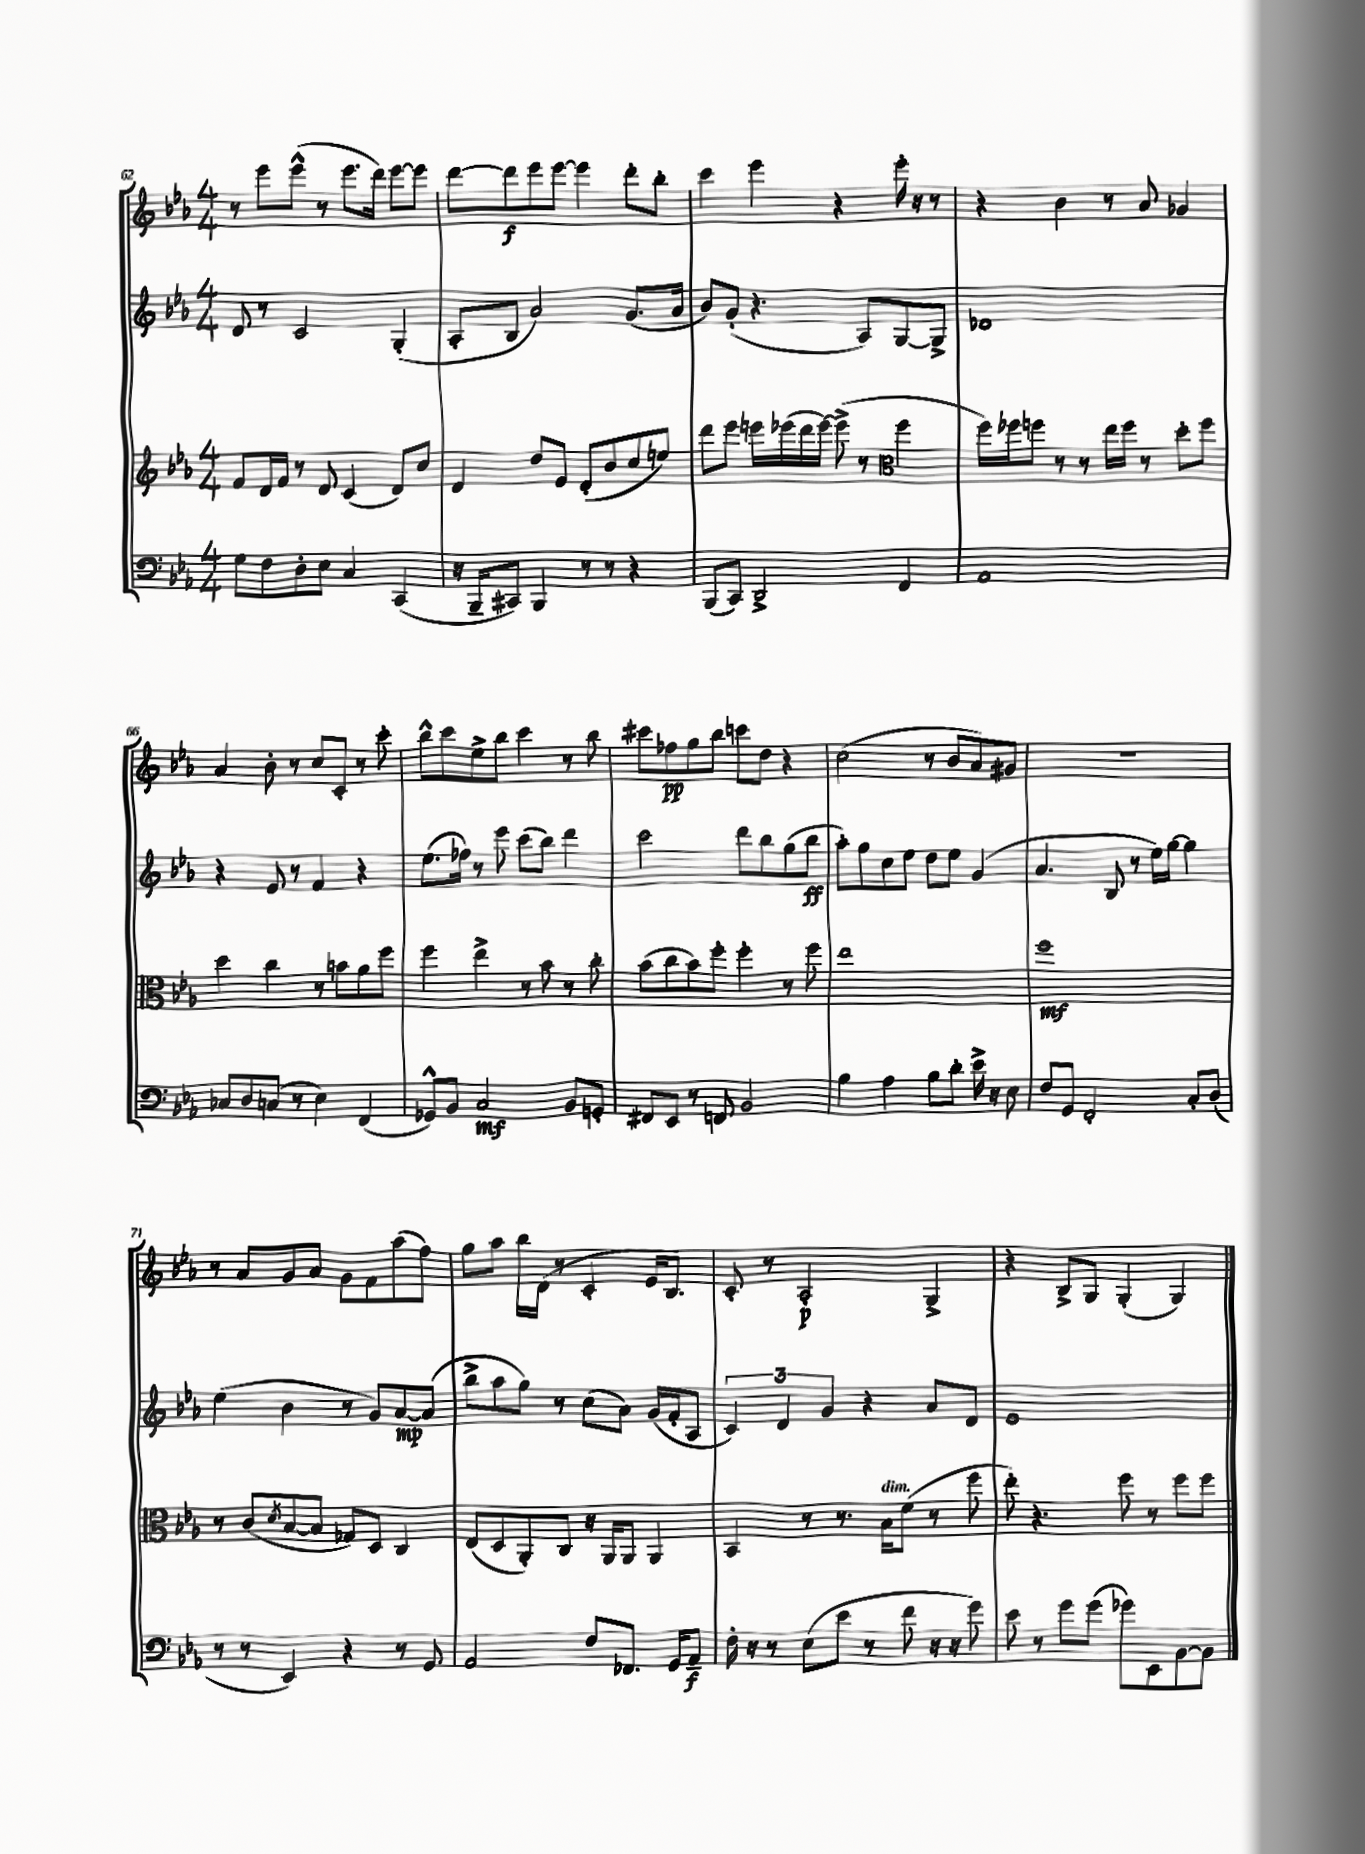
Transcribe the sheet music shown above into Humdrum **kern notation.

**kern	**dynam	**kern	**dynam	**kern	**dynam	**kern	**dynam
*part4	*part4	*part3	*part3	*part2	*part2	*part1	*part1
*staff4	*staff4	*staff3	*staff3	*staff2	*staff2	*staff1	*staff1
*clefF4	*	*clefG2	*	*clefG2	*	*clefG2	*
*k[b-e-a-]	*	*k[b-e-a-]	*	*k[b-e-a-]	*	*k[b-e-a-]	*
*M4/4	*	*M4/4	*	*M4/4	*	*M4/4	*
=62	=62	=62	=62	=62	=62	=62	=62
8G\L	.	8f/L	.	8d/	.	8r	.
8F\	.	16d/L	.	8r	.	8eee-\L	.
.	.	16f/JJ	.	.	.	.	.
8D'\	.	8r	.	2c/	.	(8eee-^^\J	.
8E-\J	.	8d/	.	.	.	8r	.
4C/	.	(4c/	.	.	.	8.eee-\L	.
.	.	.	.	.	.	16ddd\Jk)	.
(4CC/	.	8d/L)	.	(4G'/	.	[8eee-\L	.
.	.	8cc/J	.	.	.	8eee-\J]	.
=63	=63	=63	=63	=63	=63	=63	=63
16r	.	4d/	.	8A-'/L	.	[8ddd\L	.
16BBB-~/KL	.	.	.	.	.	.	.
8CC#X/J)	.	.	.	8B-/J	.	8ddd\]	f
4BBB-/	.	8dd/L	.	2a-/)	.	8eee-\	.
.	.	8e-/J	.	.	.	[8eee-\J	.
8r	.	(8d'/L	.	.	.	4eee-\]	.
8r	.	8b-/	.	.	.	.	.
4r	.	8cc/	.	(8.g/L	.	8ddd'\L	.
.	.	8een/J)	.	.	.	8bb-'\J	.
.	.	.	.	16a-/Jk	.	.	.
=64	=64	=64	=64	=64	=64	=64	=64
(8BBB-/L	.	8ddd\L	.	8b-/L)	.	4ccc\	.
8CC/J)	.	8eee-\J	.	(8g'/J	.	.	.
2DD^/	.	16eeen\LL	.	4.r	.	4eee-\	.
.	.	(16eee-X\	.	.	.	.	.
.	.	16ddd\	.	.	.	.	.
.	.	[16eee-\JJ)	.	.	.	.	.
.	.	(8eee-^\]	.	.	.	4r	.
.	.	8r	.	8A-/L)	.	.	.
*	*	*clefC3	*	*	*	*	*
4FF/	.	4ff\	.	[8G/	.	16eee-'\	.
.	.	.	.	.	.	16r	.
.	.	.	.	8G^/J]	.	8r	.
=65	=65	=65	=65	=65	=65	=65	=65
1AA-	.	16ff\LL)	.	1d-X	.	4r	.
.	.	16ff-X\J	.	.	.	.	.
.	.	8ffn\J	.	.	.	.	.
.	.	8r	.	.	.	4b-\	.
.	.	8r	.	.	.	.	.
.	.	16ee-\LL	.	.	.	8r	.
.	.	16ff\JJ	.	.	.	.	.
.	.	8r	.	.	.	8a-/	.
.	.	8dd'\L	.	.	.	4g-X/	.
.	.	8ff\J	.	.	.	.	.
!!LO:LB:g=z
=66	=66	=66	=66	=66	=66	=66	=66
8C-X/L	.	4dd\	.	4r	.	4a-/	.
8D/	.	.	.	.	.	.	.
(8Cn/J	.	4cc\	.	8e-/	.	8b-'\	.
8r	.	.	.	8r	.	8r	.
4E-\)	.	8r	.	4f/	.	8cc/L	.
.	.	8bn\L	.	.	.	8c'/J	.
(4FF/	.	8a-\	.	4r	.	8r	.
.	.	8ff\J	.	.	.	8ccc'\	.
=67	=67	=67	=67	=67	=67	=67	=67
8GG-X^^/L)	.	4ff\	.	(8.ee-\L	.	8bb-^^\L	.
8BB-/J	.	.	.	.	.	8ccc\	.
.	.	.	.	16ff-X\Jk)	.	.	.
2C/	mf	4ee-^\	.	8r	.	8ee-^\	.
.	.	.	.	8eee-\	.	8bb-\J	.
.	.	8r	.	(8ccc\L	.	4ccc\	.
.	.	8b-\	.	8bb-\J)	.	.	.
8BB-/L	.	8r	.	4ddd\	.	8r	.
8GGn'/J	.	8cc'\	.	.	.	8bb-\	.
=68	=68	=68	=68	=68	=68	=68	=68
8FF#X/L	.	(8b-\L	.	2ccc\	.	8ccc#X\L	.
8EE-/J	.	8cc\	.	.	.	8ff-X\	pp
8r	.	8b-\)	.	.	.	8gg\	.
8FFn/	.	8ff'\J	.	.	.	8bb-\J	.
2BB-/	.	4ff'\	.	8ddd\L	.	8cccn\L	.
.	.	.	.	8bb-\	.	8dd\J	.
.	.	8r	.	(8gg\	.	4r	.
.	.	8ff\	.	8bb-\J	ff	.	.
=69	=69	=69	=69	=69	=69	=69	=69
4B-\	.	1ee-	.	8aa-'\L)	.	(2cc\	.
.	.	.	.	8gg\	.	.	.
4A-\	.	.	.	8cc\	.	.	.
.	.	.	.	8ee-\J	.	.	.
8B-\L	.	.	.	8dd\L	.	8r	.
8d'\J	.	.	.	8ee-\J	.	8b-/L	.
16e-^\	.	.	.	(4g/	.	8a-/)	.
16r	.	.	.	.	.	.	.
8E-\	.	.	.	.	.	8g#X/J	.
=70	=70	=70	=70	=70	=70	=70	=70
8F/L	.	1ff	mf	4.a-/	.	1r	.
8GG/J	.	.	.	.	.	.	.
2FF'/	.	.	.	.	.	.	.
.	.	.	.	8B-/	.	.	.
.	.	.	.	8r	.	.	.
.	.	.	.	16ee-\LL)	.	.	.
.	.	.	.	[16gg\JJ	.	.	.
8C'/L	.	.	.	4gg\]	.	.	.
(8D/J	.	.	.	.	.	.	.
!!LO:LB:g=z
=71	=71	=71	=71	=71	=71	=71	=71
8r	.	8r	.	(4ee-\	.	8r	.
8r	.	(8c/L	.	.	.	8a-/L	.
.	.	8qd/	.	.	.	.	.
4EE-/)	.	[8B-/	.	4b-\	.	8g/	.
.	.	8B-/J]	.	.	.	8a-/J	.
4r	.	8G-X/L)	.	8r	.	8g\L	.
.	.	8D/J	.	8g/L)	.	8f\	.
8r	.	4C/	.	[8a-/	mp	(8aa-\	.
8GG/	.	.	.	(8a-/J]	.	8ff\J)	.
=72	=72	=72	=72	=72	=72	=72	=72
2AA-/	.	(8E-/L	.	8bb-^\L	.	8gg\L	.
.	.	8D/	.	8aa-\	.	8aa-\J	.
.	.	8AA-'/)	.	8gg\J)	.	16bb-\LL	.
.	.	.	.	.	.	(16d\JJ	.
.	.	8C/J	.	8r	.	8r	.
8F/L	.	16r	.	(8cc\L	.	4c'/	.
.	.	16AA-/KL	.	.	.	.	.
8.FF-X/J	.	8AA-/J	.	8a-\J)	.	.	.
.	.	4AA-/	.	(16g/LL	.	16e-/KL	.
16GG/KL	.	.	.	16f'/J	.	8.B-/J)	.
8AA-~/J	f	.	.	8A-/J	.	.	.
=73	=73	=73	=73	=73	=73	=73	=73
16F'\	.	4BB-/	.	6c/)	.	8c'/	.
16r	.	.	.	.	.	.	.
8r	.	.	.	.	.	8r	.
.	.	.	.	6d/	.	.	.
(8E-\L	.	8r	.	.	.	2A-'/	p
.	.	.	.	6g/	.	.	.
8e-\J	.	8.r	.	.	.	.	.
8r	.	.	.	4r	.	.	.
!	!	!LO:TX:a:i:t=dim.	!	!	!	!	!
.	.	16B-\KL	.	.	.	.	.
8f\	.	(8f\J	.	.	.	.	.
16r	.	8r	.	8a-/L	.	4G^/	.
16r	.	.	.	.	.	.	.
8g\)	.	8ff\	.	8d/J	.	.	.
=74	=74	=74	=74	=74	=74	=74	=74
8e-\	.	8ee-'\)	.	1e-	.	4r	.
8r	.	4.r	.	.	.	.	.
8g\L	.	.	.	.	.	8B-^/L	.
(8g\J	.	.	.	.	.	8G/J	.
8g-X\L)	.	8ff\	.	.	.	(4G'/	.
8EE-\	.	8r	.	.	.	.	.
[8BB-\	.	8ff\L	.	.	.	4G/)	.
8BB-\J]	.	8ff\J	.	.	.	.	.
==	==	==	==	==	==	==	==
*-	*-	*-	*-	*-	*-	*-	*-
